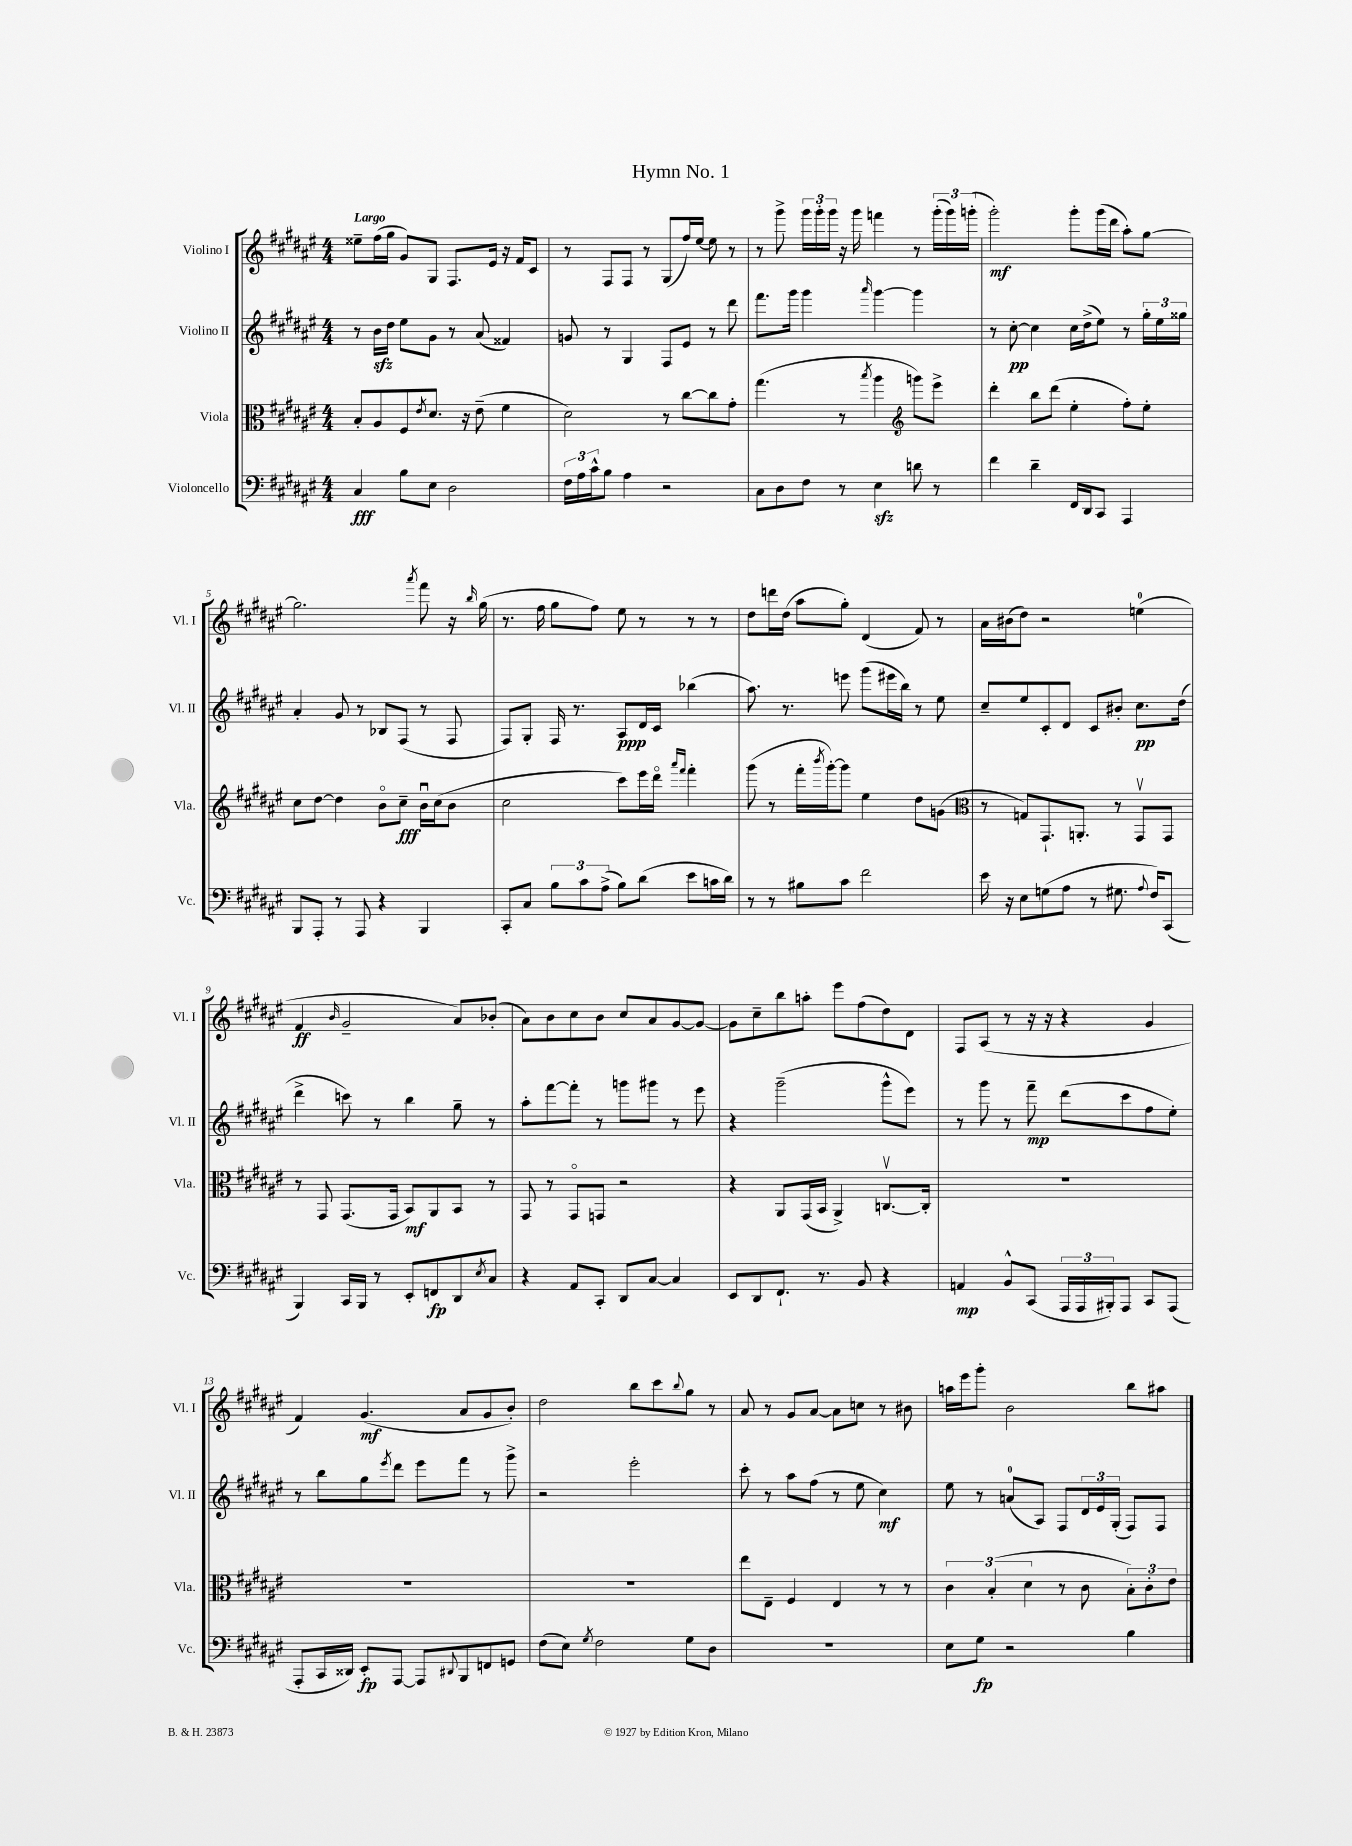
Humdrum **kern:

**kern	**kern	**kern	**kern
*staff4	*staff3	*staff2	*staff1
*clefF4	*clefC3	*clefG2	*clefG2
*k[f#c#g#d#a#e#]	*k[f#c#g#d#a#e#]	*k[f#c#g#d#a#e#]	*k[f#c#g#d#a#e#]
*M4/4	*M4/4	*M4/4	*M4/4
4C#	8B'	8r	8ee##~
.	8A#	16b	(16ff#
.	.	16dd#	16gg#
8B	8F#	8ee#	8g#)
.	8qe#	.	.
8E#	8.d#	8g#	8G#
2D#	.	8r	8.F#
.	16r	.	.
.	(8e#~	(8a#	.
.	.	.	16e#
.	4f#	4f##)	16r
.	.	.	16f#
.	.	.	8c#
=	=	=	=
24F#	2d#)	8g	8r
24A#	.	.	.
24c#^^	.	.	.
8B	.	8r	8F#
4A#	.	4G#	8F#
.	.	.	8r
2r	8r	8F#	(8G#
.	[8cc#	8e#	16ff#)
.	.	.	[16ee#
.	8cc#]	8r	8ee#]
.	8g#'	8ddd#	8r
=	=	=	=
8C#	(4.gg#	8.fff#	8r
8D#	.	.	8ggg#^
.	.	16ggg#	.
8F#	.	4ggg#	24ggg#
.	.	.	24ggg#'
.	.	.	24ggg#
8r	8r	.	16r
.	.	.	16ggg#
.	8qbb	16qqaaa#	.
4E#	4aa#	[4ggg#	4fff
*	*clefG2	*	*
8d	8ggg)	4ggg#]	8r
8r	8eee#^	.	(24ggg#'
.	.	.	24ggg#)
.	.	.	(24ggg'
=	=	=	=
4f#	4ddd#'	8r	2ggg#')
.	.	[8cc#'	.
4d#~	8bb	4cc#]	.
.	(8ddd#	.	.
16FF#	4ee#'	16cc#	8ggg#'
16DD#	.	(16dd#^	.
8CC#	.	8ee#)	(16ggg#
.	.	.	16ddd#
4AAA#	8ff#')	8r	8aa#')
.	8ee#'	24gg#'	[8gg#
.	.	24ee#	.
.	.	24gg##	.
=	=	=	=
8BBB	8cc#	4a#'	2.gg#]
8AAA#'	[8dd#	.	.
8r	4dd#]	8g#	.
8AAA#	.	8r	.
4r	8bo	8B-	.
.	8cc#~	(8F#	.
.	.	.	8qaaa#
4BBB	16bu	8r	8fff#
.	(16cc#	.	.
.	8b	8F#	16r
.	.	.	16qqbb
.	.	.	(16gg#
=	=	=	=
8CC#'	2cc#	8F#)	8.r
8C#	.	8G#'	.
.	.	.	16ff#
12B	.	16F#	8gg#
.	.	8.r	.
12c#	.	.	.
.	.	.	8ff#)
(12A#^	.	.	.
8B)	8ccc#)	8A#	8ee#
(8d#	16eee#	16d#	8r
.	16ddd#o	16c#	.
.	16qqaaa#	.	.
.	16qqfff#	.	.
8e#	4fff#'	(4bb-	8r
16c	.	.	8r
16d#)	.	.	.
=	=	=	=
8r	(8ggg#	8.aa#)	8dd#
8r	8r	.	16ddd
.	.	8.r	(16dd#
8B#	16fff#'	.	8aa#
.	8qbbb	.	.
.	[16ggg#')	.	.
8c#	8ggg#]	8eee	8gg#')
2f#	4ee#	(8ggg#	(4d#
.	.	16eee#	.
.	.	16bb)	.
.	8dd#	8r	8f#)
.	(8g	8ee#	8r
=	=	=	=
*	*clefC3	*	*
16e#	8r	8cc#~	16a#
16r	.	.	(16b#
8E#	8G)	8ee#	8dd#)
(8G	8.GG#`	8c#'	2r
8A#	.	8d#	.
.	8.AA'	.	.
8r	.	8c#	.
8.G#	8r	8b#'	.
.	8GG#v	8.cc#	(4ee
8qqA#	.	.	.
16F#)	.	.	.
(8CC#	8GG#	.	.
.	.	(16dd#	.
=	=	=	=
4BBB)	8r	4ddd#^	4f#
.	8GG#	.	.
.	.	.	16qqb
16CC#	(8.GG#	8ccc)	2g#~
16BBB	.	.	.
8r	.	8r	.
.	16GG#	.	.
8EE#'	8BB)	4bb	.
8FF	8AA#	.	.
8DD#	8BB	8gg#~	8a#)
8qE#	.	.	.
8C#	8r	8r	(8b-'
=	=	=	=
4r	8GG#	8aa#'	8a#)
.	8r	[8fff#	8b
8AA#	8GG#o	8fff#']	8cc#
8CC#'	8GG	8r	8b
8DD#	2r	8ggg	8cc#
[8C#	.	8ggg#	8a#
4C#]	.	8r	[8g#
.	.	8eee#	8g#_
=	=	=	=
8EE#	4r	4r	8g#]
8DD#	.	.	8cc#~
8.FF#`	8AA#	(2ggg#~	8bb
.	(16GG#	.	8aa'
8.r	16BB	.	.
.	4AA#^)	.	8eee#
8BB	.	.	(8ff#
4r	[8.Cv	8ggg#^^	8dd#)
.	.	8eee#)	8d#
.	16C']	.	.
=	=	=	=
4AA	1r	8r	8F#
.	.	8ggg#	(8A#
8BB^^	.	8r	8r
(8CC#	.	8fff#~	16r
.	.	.	16r
24AAA#	.	(8ddd#	4r
24AAA#	.	.	.
24BBB#')	.	.	.
8AAA#	.	8ccc#	.
8CC#	.	8ff#	4g#
(8AAA#	.	8ee#')	.
=	=	=	=
8AAA#'	1r	8r	4f#)
16CC#	.	8bb	.
16DD##)	.	.	.
8EE#'	.	8gg#	(4.g#
.	.	8qeee#	.
[8AAA#	.	8ddd#	.
8AAA#]	.	8eee#	.
8qqDD#	.	.	.
8BBB	.	8fff#	8a#
8FF	.	8r	8g#
8GG	.	8ggg#^	8b')
=	=	=	=
(8F#	1r	2r	2dd#
8E#)	.	.	.
8qG#	.	.	.
2F#	.	.	.
.	.	2eee#'	8bb
.	.	.	8ccc#
.	.	.	8qqbb
8G#	.	.	8gg#
8D#	.	.	8r
=	=	=	=
1r	8ee#	8ccc#'	8a#
.	8E#~	8r	8r
.	4F#	8aa#	8g#
.	.	(8ff#	[8a#
.	4E#	8r	8a#]
.	.	8ee#	8cc
.	8r	4cc#)	8r
.	8r	.	8b#
=	=	=	=
8E#	6c#	8ee#	16aa
.	.	.	16eee#
8G#	.	8r	8ggg#'
.	(6B'	.	.
2r	.	(8a	2b
.	6d#	.	.
.	.	8A#)	.
.	8r	8F#	.
.	8c#	24d#	.
.	.	24e#	.
.	.	(24G#'	.
4B	12B')	8F#)	8bb
.	12c#'	.	.
.	.	8F#	8aa#
.	12e#	.	.
==	==	==	==
*-	*-	*-	*-
